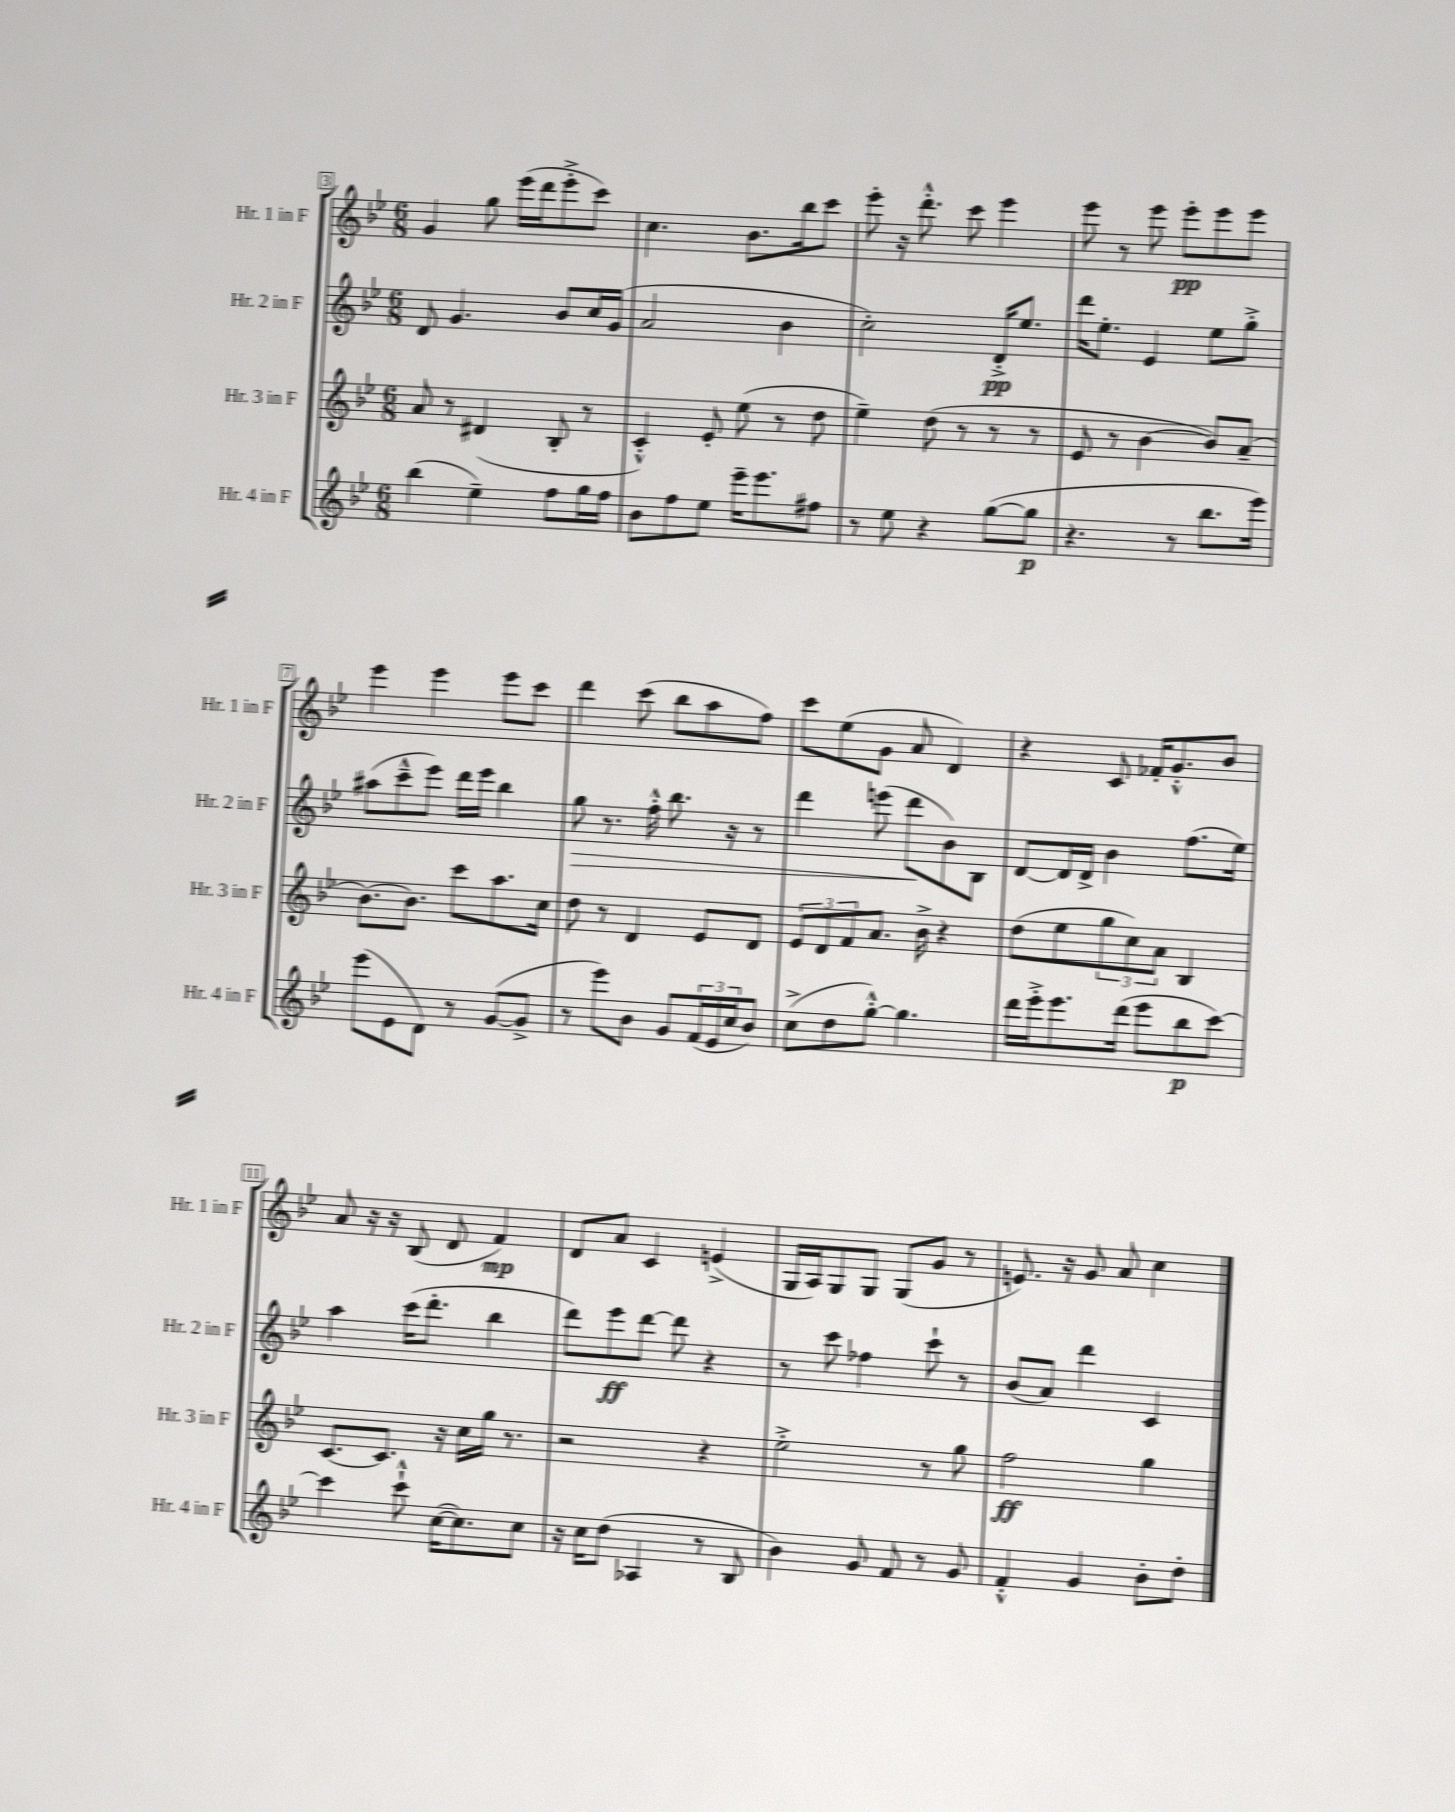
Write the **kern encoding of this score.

**kern	**kern	**kern	**kern
*staff4	*staff3	*staff2	*staff1
*clefG2	*clefG2	*clefG2	*clefG2
*k[b-e-]	*k[b-e-]	*k[b-e-]	*k[b-e-]
*M6/8	*M6/8	*M6/8	*M6/8
(4bb-	8a	8d	4g
.	8r	4.g	.
4ee-~)	(4d#	.	8gg
.	.	.	(16eee-
.	.	.	16ddd
8ff	8B-'	8b-	8eee-'^
16gg	8r	16cc	8ccc)
16ff	.	(16g	.
=	=	=	=
8b-	4c'^^)	2a	4.cc
8ff	.	.	.
8ee-	8e-'	.	.
16eee-~	(8ee-	.	8.b-
8.eee-	.	.	.
.	8r	4b-	.
.	.	.	16bb-
8ff#	8dd	.	8ccc
=	=	=	=
8r	4ee-~)	2cc')	8eee-'
8ee-	.	.	16r
.	.	.	8.ddd'^^
4r	(8dd	.	.
.	8r	.	8ccc
([8gg	8r	16d'^	4eee-
.	.	8.ee-	.
8gg]	8r	.	.
=	=	=	=
4.r	8e-	16ddd	8eee-
.	.	8.ee-'	.
.	8r	.	8r
.	[4b-	4e-	8eee-
8r	.	.	8eee-'
8.bb-	8b-])	8ee-	8eee-
.	(8a~	8gg'^	8eee-
16eee-)	.	.	.
=	=	=	=
(8eee-	[8.b-)	(8aa#	4eee-
8e-	.	8ccc~^^	.
.	8.b-]	.	.
8d)	.	8eee-)	4eee-
8r	8ccc	16ddd	.
.	.	16eee-	.
([8g	8.aa	4bb-	8eee-
8g^]	.	.	8ccc
.	16cc	.	.
=	=	=	=
8r	8dd	8gg	4ddd
8eee-)	8r	8.r	.
8b-	4d	.	(8ccc
.	.	16ff'^^	.
8g	.	8.bb-	8bb-
(24f	8e-	.	8aa
24e-	.	.	.
.	.	16r	.
24cc	.	.	.
8b-)	8d	8r	8ff)
=	=	=	=
(8cc^	12e-	4ddd	8ccc
.	12d	.	.
8dd	.	.	(8ee-
.	12f	.	.
[8gg'^^)	8.a	(8eee	8g
4.gg]	.	8ddd	8a
.	16b-^	.	.
.	4r	8b-)	4d)
.	.	8B-	.
=	=	=	=
16ddd	(8dd	[8d	4r
16eee-'^	.	.	.
8.eee-	8ee-	16d]	.
.	.	16d^	.
.	12gg	4b-	8c
(16ddd	.	.	.
.	12cc)	.	.
8eee-	.	.	16f-'
.	12a	.	.
.	.	.	8.g'^^
8bb-	4B-	(8.ff	.
[8ccc)	.	.	8b-
.	.	16ee-)	.
=	=	=	=
4ccc]	[8.c	4aa	8a
.	.	.	16r
.	8.c]	.	16r
8ccc`^^	.	(16ccc	(8B-
.	.	8.ddd'	.
([16cc	16r	.	8d
8.cc])	16cc	.	.
.	16gg	4bb-	4f)
.	8.r	.	.
8cc	.	.	.
=	=	=	=
16r	2r	8ddd)	8d
16cc	.	.	.
(8dd	.	8eee-	8a
4A-	.	[8ddd	4c
.	.	8ddd]	.
8r	4r	4r	(4e^
8B-	.	.	.
=	=	=	=
4b-)	2ee-'^	8r	16G
.	.	.	16A)
.	.	8ccc	8G
8g	.	4ff-	8G
8f	.	.	(8G
8r	8r	8ccc`	8g
8g	8gg	8r	8r
=	=	=	=
4f'^^	2ff	(8b-	8.e)
.	.	8a)	.
.	.	.	16r
4g	.	4ddd	8g
.	.	.	8a
8b-'	4gg	4c	4cc
8dd'	.	.	.
==	==	==	==
*-	*-	*-	*-
